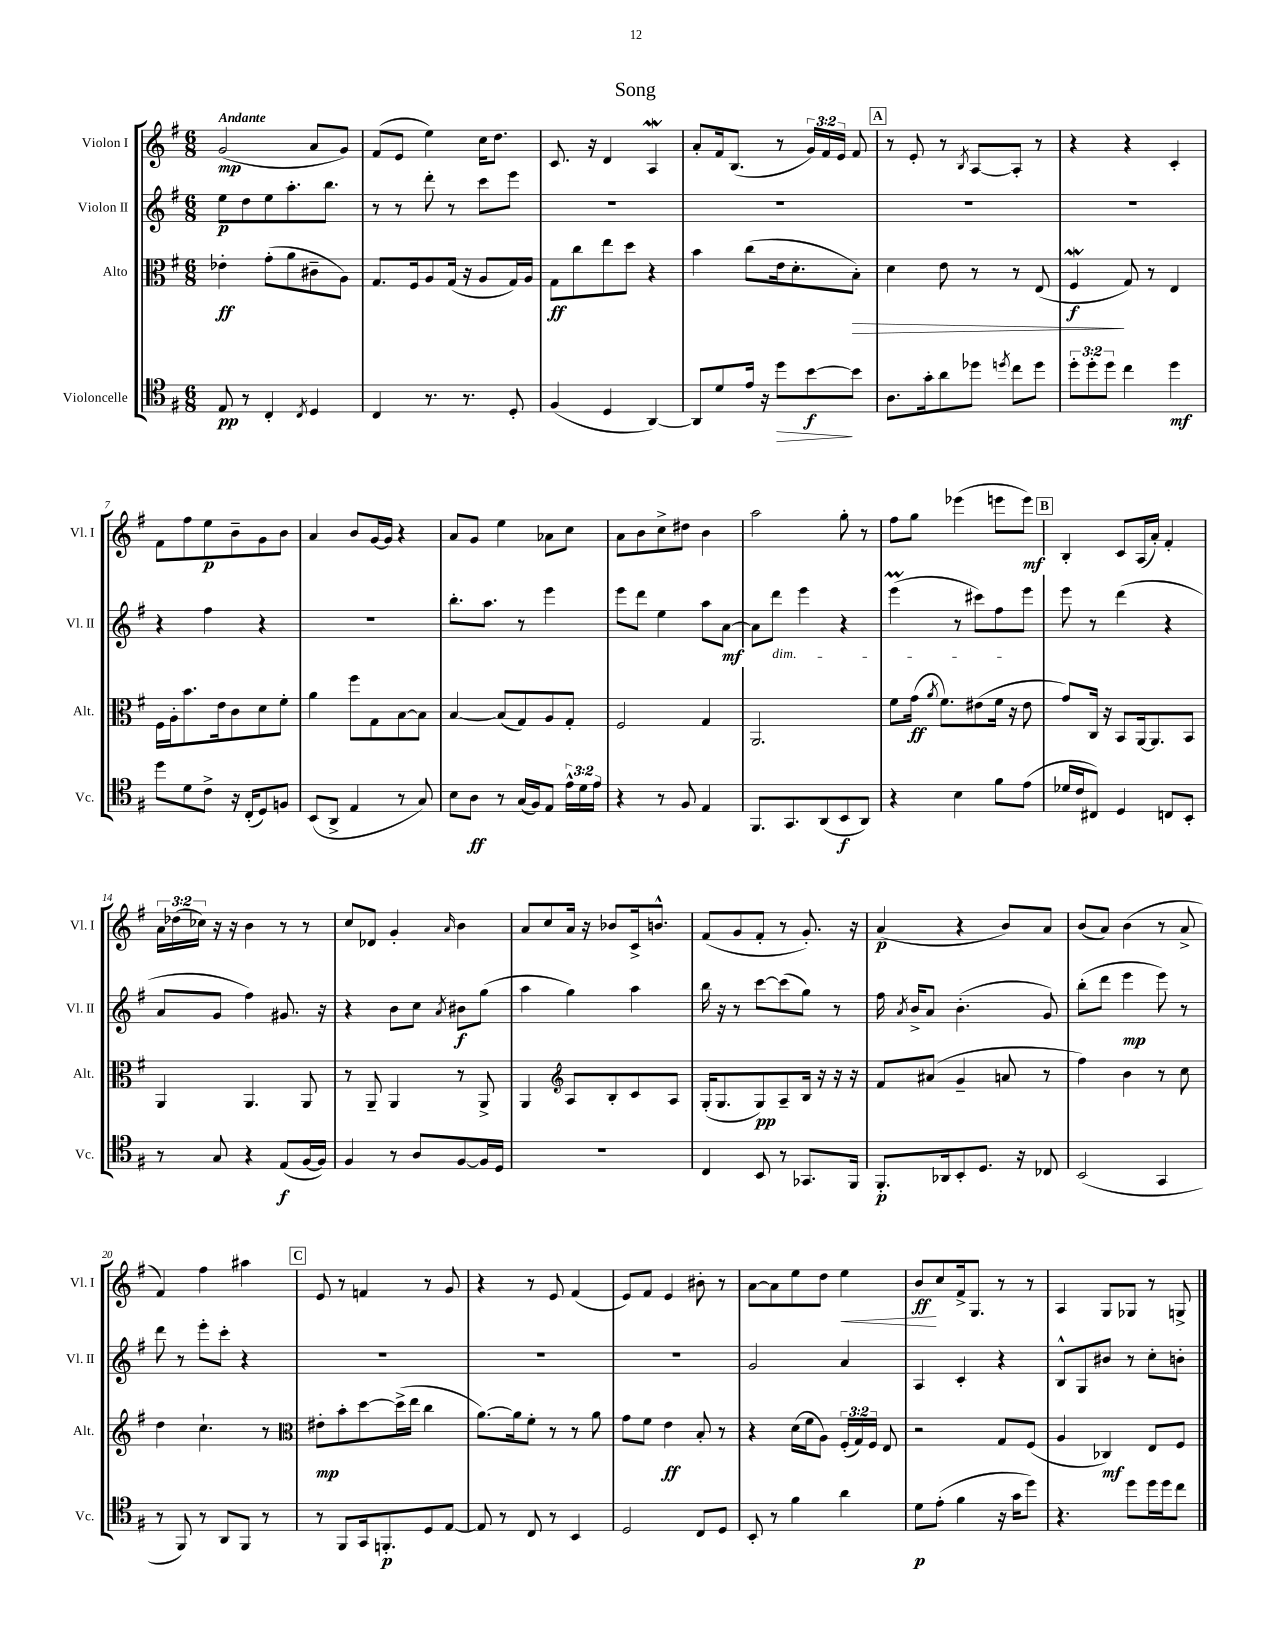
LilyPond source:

\header { title = "Song" }
<<
\new StaffGroup <<
\new Staff = "s0" \with { instrumentName = "Violon I" shortInstrumentName = "Vl. I" } {
    \clef treble \key g \major \numericTimeSignature \time 6/8 \override Staff.TupletNumber.text = #tuplet-number::calc-fraction-text \tempo "Andante"
    \autoBeamOff g'2\mp( a'8[ g'8]) |
    fis'8[( e'8] e''4) c''16[ d''8.] |
    c'8. r16 d'4 a4\mordent |
    a'8[-. fis'16 b8.]( r8 \tuplet 3/2 { g'16[) fis'16 e'16] } fis'8 |
    \mark \markup { \box "A" } r8 e'8-. r8 \acciaccatura { b8 } a8[~ a8]-. r8 |
    r4 r4 c'4-. |
    fis'8[ fis''8 e''8\p b'8-- g'8 b'8] |
    a'4 b'8[ g'16~ g'16] r4 |
    a'8[ g'8] e''4 aes'8[ c''8] |
    a'8[ b'8 c''8-> dis''8] b'4 |
    a''2 g''8-. r8 |
    fis''8[ g''8] ees'''4( e'''8[ e'''8]\mf) |
    \mark \markup { \box "B" } b4-. c'8[ a16( a'16]-.) fis'4-. |
    \tuplet 3/2 { a'16[ des''16( ces''16]) } r16 r16 b'4 r8 r8 |
    c''8[ des'8] g'4-. \grace { a'16 } b'4 |
    a'8[ c''8 a'16] r16 bes'8[ c'16-> b'8.]-^ |
    fis'8[( g'8 fis'8]-. r8 g'8.-.) r16 |
    a'4\p( r4 b'8[) a'8] |
    b'8[( a'8]) b'4( r8 a'8-> |
    fis'4) fis''4 ais''4 |
    \mark \markup { \box "C" } e'8 r8 f'4 r8 g'8 |
    r4 r8 e'8 fis'4( |
    e'8[) fis'8] e'4 bis'8-. r8 |
    a'8[~ a'8 e''8 d''8] e''4\< |
    b'8[\ff\! c''8 fis'16-> g8.] r8 r8 |
    a4 g8[ ges8] r8 g8-> \bar "|." |
}
\new Staff = "s1" \with { instrumentName = "Violon II" shortInstrumentName = "Vl. II" } {
    \clef treble \key g \major \numericTimeSignature \time 6/8
    \autoBeamOff e''8[\p d''8 e''8 a''8.-. b''8.] |
    r8 r8 d'''8-. r8 c'''8[ e'''8] |
    R2. |
    R2. |
    \mark \markup { \box "A" } R2. |
    R2. |
    r4 fis''4 r4 |
    R2. |
    b''8.[-. a''8.] r8 e'''4 |
    e'''8[ d'''8] e''4 a''8[ a'8]~\mf |
    a'8[ d'''8]\dim e'''4 r4 |
    e'''4\prall( r8 cis'''8[) fis''8\! e'''8] |
    \mark \markup { \box "B" } e'''8 r8 d'''4( r4 |
    a'8[ g'8] fis''4) gis'8. r16 |
    r4 b'8[ c''8] \acciaccatura { a'8 } bis'8[\f g''8]( |
    a''4 g''4) a''4 |
    b''16 r16 r8 c'''8[~ c'''8( g''8]) r8 |
    fis''16 \acciaccatura { a'8 } b'16[-> a'8] b'4.-.( g'8) |
    b''8[-.( d'''8] e'''4\mp e'''8) r8 |
    d'''8 r8 e'''8[-. c'''8]-. r4 |
    \mark \markup { \box "C" } R2. |
    R2. |
    R2. |
    g'2 a'4 |
    a4 c'4-. r4 |
    b8[-^ g8 bis'8] r8 c''8[-. b'8]-. \bar "|." |
}
\new Staff = "s2" \with { instrumentName = "Alto" shortInstrumentName = "Alt." } {
    \clef alto \key g \major \numericTimeSignature \time 6/8 \override Staff.TupletNumber.text = #tuplet-number::calc-fraction-text
    \autoBeamOff ees'4-.\ff g'8[-.( a'8 cis'8-- a8]) |
    g8.[ fis16 a8 g16]( r16 a8[ g16) a16] |
    g8[\ff c''8 e''8 d''8] r4 |
    b'4 c''8[( e'16 d'8.-. b8]-.\>) |
    \mark \markup { \box "A" } d'4 e'8 r8 r8 e8( |
    fis4\mordent\f\! g8) r8 e4 |
    fis16[ a16-. b'8. e'16 c'8 d'8 fis'8]-. |
    a'4 fis''8[ g8 b8~ b8] |
    b4~ b8[( g8) a8 g8]-. |
    fis2 g4 |
    a,2. |
    fis'8[ g'16]\ff( \acciaccatura { a'8 } fis'8.[) eis'8( fis'16] r16 eis'8 |
    \mark \markup { \box "B" } g'8[) c16] r16 b,8[ a,16~ a,8. b,8] |
    a,4 a,4. a,8 |
    r8 a,8-- a,4 r8 a,8-> |
    a,4 \clef treble a8[ b8-. c'8 a8] |
    g16[-.( g8. g8\pp) a8-- b16] r16 r16 r16 |
    fis'8[ ais'8]( g'4-- a'8 r8 |
    fis''4) b'4 r8 c''8 |
    d''4 c''4.-! r8 |
    \mark \markup { \box "C" } \clef alto eis'8[-.\mp b'8-. d''8~ d''16->( e''16] c''4 |
    a'8.[~) a'16 fis'8]-. r8 r8 a'8 |
    g'8[ fis'8] e'4\ff b8-. r8 |
    r4 d'16[( fis'16 a8]) \tuplet 3/2 { fis16[-.( g16) fis16] } e8 |
    r2 g8[ fis8]( |
    a4 ces4\mf) e8[ fis8] \bar "|." |
}
\new Staff = "s3" \with { instrumentName = "Violoncelle" shortInstrumentName = "Vc." } {
    \clef tenor \key g \major \numericTimeSignature \time 6/8 \override Staff.TupletNumber.text = #tuplet-number::calc-fraction-text
    \autoBeamOff e8\pp r8 c4-. \acciaccatura { c8 } d4 |
    c4 r8. r8. d8-. |
    fis4( d4 a,4~) |
    a,8[ d'8 e'16] r16 d''8[\> b'8~\f\! b'8] |
    \mark \markup { \box "A" } a8.[ g'16-. a'8 des''8] \acciaccatura { d''8 } c''8[ d''8] |
    \tuplet 3/2 { d''8[-. d''8-. d''8] } c''4 d''4\mf |
    d''8[ d'8 c'8]-> r16 c16[-.( d8) f8] |
    b,8[( a,8]-> e4 r8 g8) |
    b8[ a8]\ff r8 g16[( fis16) e8] \tuplet 3/2 { e'16[-^ d'16 e'16] } |
    r4 r8 fis8 e4 |
    fis,8.[ g,8. a,8( b,8\f a,8]) |
    r4 b4 fis'8[ e'8]( |
    \mark \markup { \box "B" } des'16[ c'16 cis8]) d4 c8[ b,8]-. |
    r8 g8 r4 e8[\f( fis16~ fis16]) |
    fis4 r8 a8[ fis8~ fis16 d16] |
    R2. |
    c4 b,8 r8 ges,8.[ fis,16] |
    fis,8.[-.\p aes,16 b,8-. d8.] r16 ces8 |
    b,2( g,4 |
    r8 fis,8) r8 a,8[ fis,8] r8 |
    \mark \markup { \box "C" } r8 fis,8[ g,16 f,8.-.\p d8 e8]~ |
    e8 r8 c8 r8 b,4 |
    d2 c8[ d8] |
    b,8-. r8 fis'4 a'4 |
    d'8[\p e'8]-.( fis'4 r16 g'16[ d''8]) |
    r4. d''8[ d''16 d''16 c''8] \bar "|." |
}
>>
>>
